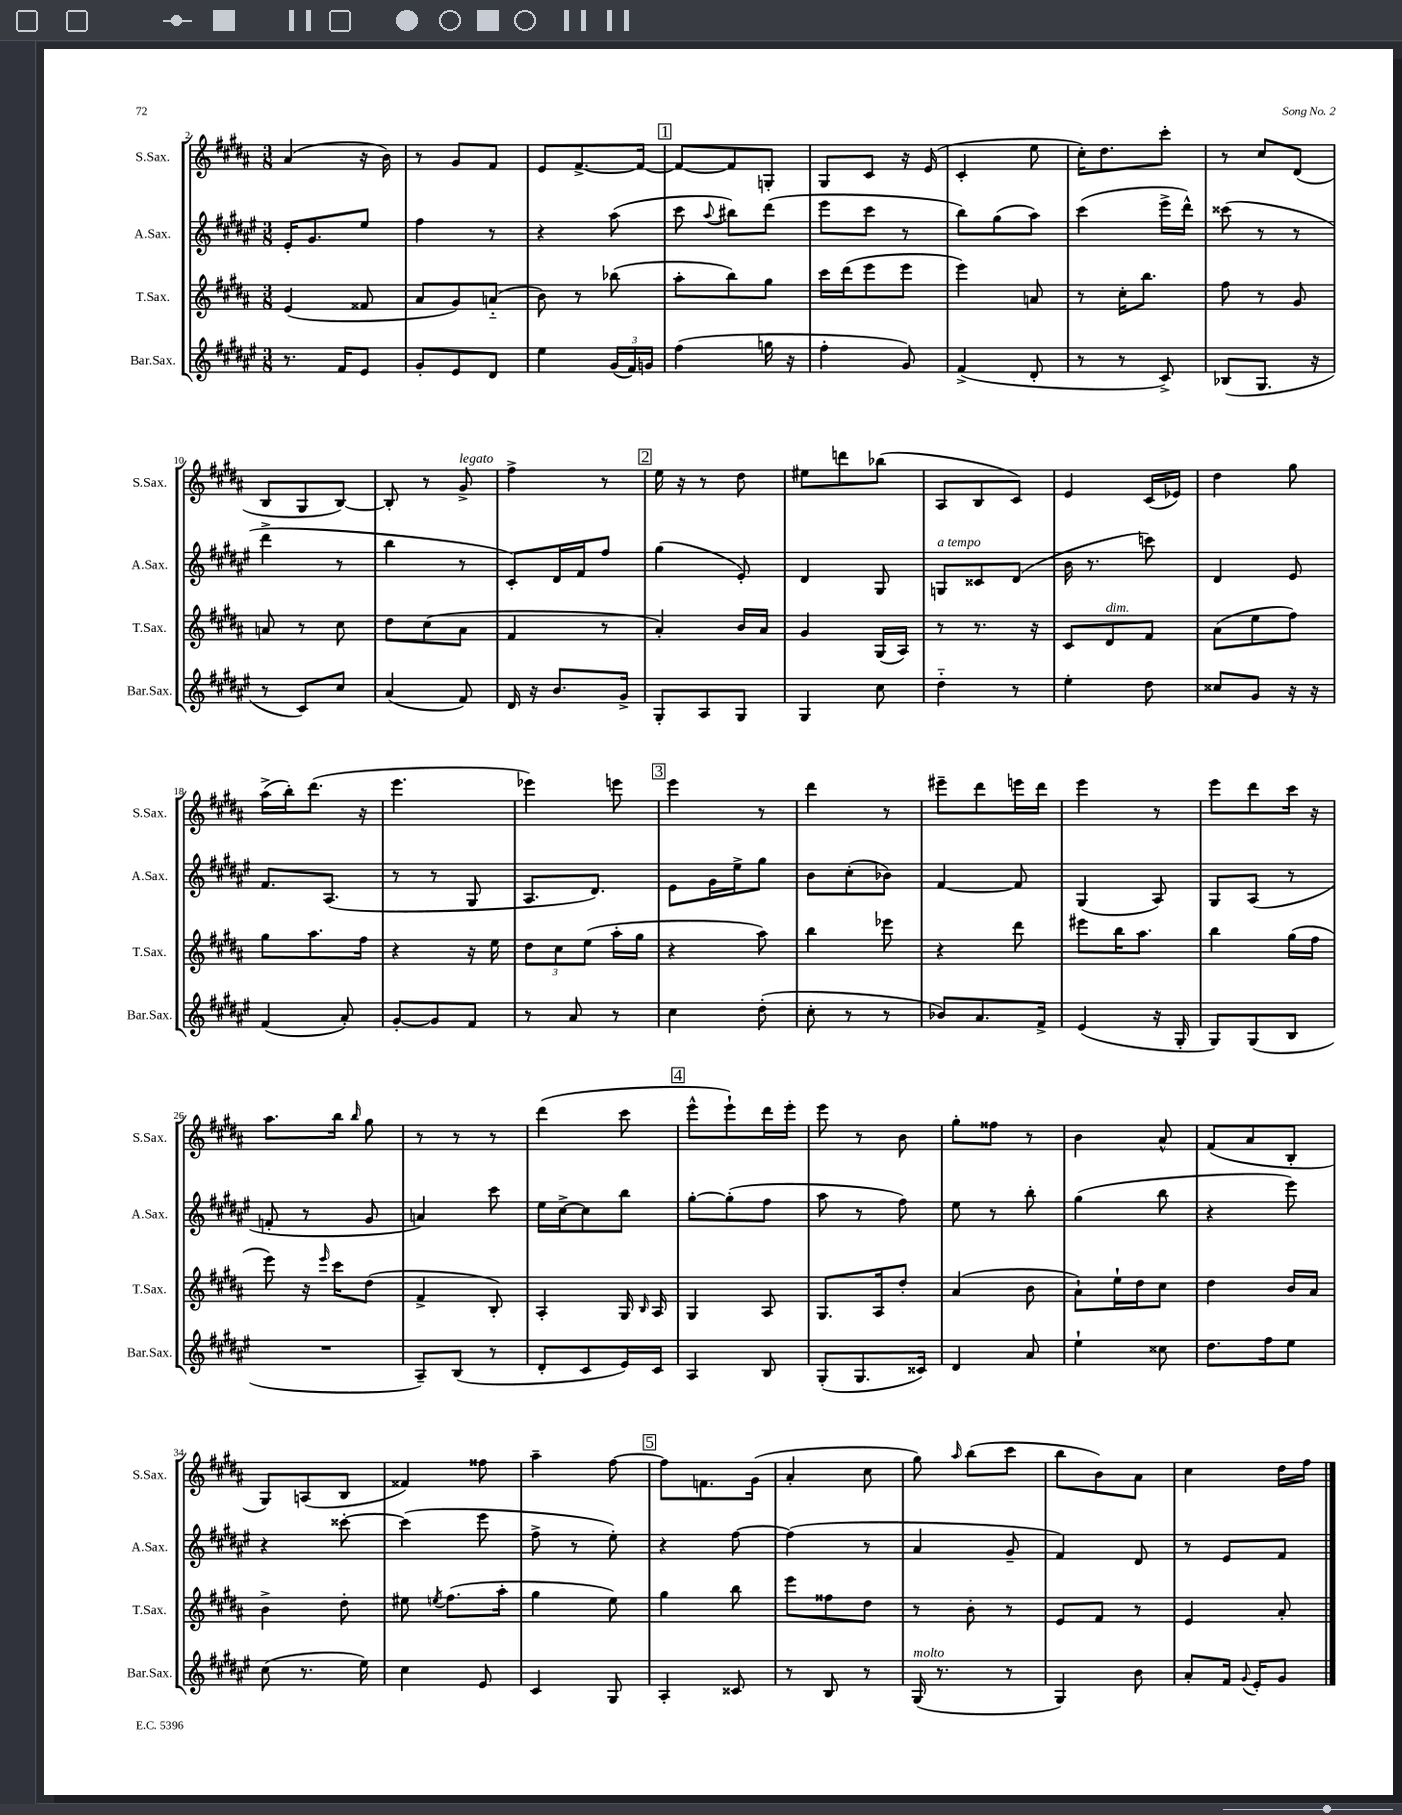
<<
\new StaffGroup <<
\new Staff = "s0" \with { instrumentName = "S.Sax." shortInstrumentName = "S.Sax." } {
    \clef treble \key b \major \numericTimeSignature \time 3/8
    \autoBeamOff ais'4( r16 b'16) |
    r8 gis'8[ fis'8] |
    e'8[ fis'8.~-> fis'16]~ |
    \mark \markup { \box "1" } fis'8[~ fis'8 g8]-. |
    gis8[ cis'8] r16 e'16( |
    cis'4-. e''8 |
    cis''16[-.) dis''8. cis'''8]-. |
    r8 cis''8[ dis'8]( |
    b8[ gis8 b8]~) |
    b8-. r8 gis'8->^\markup { \italic "legato" } |
    fis''4-> r8 |
    \mark \markup { \box "2" } e''16 r16 r8 dis''8 |
    eis''8[ d'''8 bes''8]( |
    ais8[ b8 cis'8]) |
    e'4 cis'16[( ees'16]) |
    dis''4 gis''8 |
    ais''16[->( b''16-.) dis'''8.]( r16 |
    e'''4. |
    ees'''4) e'''8 |
    \mark \markup { \box "3" } e'''4 r8 |
    dis'''4 r8 |
    eis'''8[-- dis'''8 e'''16 dis'''16] |
    e'''4 r8 |
    e'''8[ dis'''8 cis'''16] r16 |
    ais''8.[ b''16] \grace { b''16 } gis''8 |
    r8 r8 r8 |
    dis'''4( cis'''8 |
    \mark \markup { \box "4" } e'''8[-^ e'''8-!) dis'''16 e'''16]-. |
    e'''8 r8 b'8 |
    gis''8[-. fisis''8] r8 |
    b'4 ais'8-^ |
    fis'8[( ais'8 b8]-. |
    gis8[) a8( b8] |
    fisis'4) fisis''8 |
    ais''4-- fis''8~ |
    \mark \markup { \box "5" } fis''8[ f'8. gis'16]( |
    ais'4-. cis''8 |
    gis''8) \grace { ais''16 } b''8[( cis'''8] |
    b''8[ b'8) ais'8] |
    cis''4 dis''16[ fis''16] \bar "|." |
}
\new Staff = "s1" \with { instrumentName = "A.Sax." shortInstrumentName = "A.Sax." } {
    \clef treble \key fis \major \numericTimeSignature \time 3/8
    \autoBeamOff eis'16[-. gis'8. eis''8] |
    fis''4 r8 |
    r4 ais''8( |
    \mark \markup { \box "1" } cis'''8 \appoggiatura { ais''8 } bis''8[) dis'''8]( |
    eis'''8[ cis'''8] r8 |
    b''8[) gis''8( ais''8]) |
    cis'''4( eis'''16[-> dis'''16]-^) |
    cisis'''8( r8 r8 |
    dis'''4-> r8 |
    b''4 r8 |
    cis'8[-.) dis'16 fis'16 fis''8] |
    \mark \markup { \box "2" } gis''4( eis'8-.) |
    dis'4 gis8 |
    g8[^\markup { \italic "a tempo" } cisis'8 dis'8]( |
    b'16 r8. c'''8) |
    dis'4 eis'8 |
    fis'8.[ ais8.]( |
    r8 r8 gis8 |
    ais8.[ dis'8.]) |
    \mark \markup { \box "3" } eis'8[ gis'16 eis''16-> gis''8] |
    b'8[ cis''8-.( bes'8]) |
    fis'4~ fis'8 |
    gis4( ais8) |
    gis8[ ais8]( r8 |
    f'8-. r8 gis'8 |
    a'4) cis'''8 |
    eis''16[ cis''16~-> cis''8 b''8] |
    \mark \markup { \box "4" } gis''8[~-. gis''8-.( fis''8] |
    ais''8 r8 fis''8) |
    eis''8 r8 b''8-. |
    gis''4( b''8 |
    r4 eis'''8) |
    r4 cisis'''8~-. |
    cisis'''4( eis'''8 |
    fis''8-> r8 eis''8-.) |
    \mark \markup { \box "5" } r4 fis''8~ |
    fis''4( r8 |
    ais'4 gis'8-- |
    fis'4) dis'8 |
    r8 eis'8[ fis'8] \bar "|." |
}
\new Staff = "s2" \with { instrumentName = "T.Sax." shortInstrumentName = "T.Sax." } {
    \clef treble \key b \major \numericTimeSignature \time 3/8
    \autoBeamOff e'4( fisis'8 |
    ais'8[ gis'8) a'8]-_( |
    b'8) r8 bes''8( |
    \mark \markup { \box "1" } ais''8[-. b''8) gis''8] |
    cis'''16[ dis'''16( e'''8 e'''8] |
    e'''4) a'8 |
    r8 cis''16[-. b''8.] |
    fis''8 r8 gis'8 |
    a'8 r8 cis''8 |
    dis''8[ cis''8( ais'8] |
    fis'4 r8 |
    \mark \markup { \box "2" } ais'4-.) b'16[ ais'16] |
    gis'4 gis16[( ais16]) |
    r8 r8. r16 |
    cis'8[ dis'8^\markup { \italic "dim." } fis'8] |
    ais'8[( e''8 fis''8]) |
    gis''8[ ais''8. fis''16] |
    r4 r16 e''16 |
    \tuplet 3/2 { dis''8[ cis''8 e''8]( } ais''16[-. gis''16] |
    \mark \markup { \box "3" } r4 ais''8) |
    b''4 ees'''8 |
    r4 dis'''8 |
    eis'''8[ b''16 ais''8.] |
    b''4 gis''16[( fis''16] |
    e'''8) r16 \grace { e'''16 } cis'''16[ dis''8]( |
    fis'4-> b8-.) |
    ais4-. gis16 \grace { b16 } ais16 |
    \mark \markup { \box "4" } gis4 ais8 |
    gis8.[ ais16 dis''8]-. |
    ais'4( b'8 |
    ais'8[-!) e''16-! dis''16 cis''8] |
    dis''4 b'16[ ais'16] |
    b'4-> dis''8-. |
    eis''8 \acciaccatura { e''8 } fis''8.[( ais''16]-. |
    gis''4 e''8) |
    \mark \markup { \box "5" } gis''4 b''8 |
    e'''8[ fisis''8 dis''8] |
    r8 b'8-. r8 |
    e'8[ fis'8] r8 |
    e'4 ais'8-. \bar "|." |
}
\new Staff = "s3" \with { instrumentName = "Bar.Sax." shortInstrumentName = "Bar.Sax." } {
    \clef treble \key fis \major \numericTimeSignature \time 3/8
    \autoBeamOff r8. fis'16[ eis'8] |
    gis'8[-. eis'8 dis'8] |
    eis''4 \tuplet 3/2 { gis'16[( fis'16) g'16] } |
    \mark \markup { \box "1" } fis''4( g''16 r16 |
    fis''4-. gis'8) |
    fis'4->( dis'8-. |
    r8 r8 cis'8->) |
    bes8[( gis8.] r16 |
    r8 cis'8[) cis''8] |
    ais'4( fis'8) |
    dis'16 r16 b'8.[ gis'16]-> |
    \mark \markup { \box "2" } gis8[-. ais8 gis8] |
    gis4 cis''8 |
    dis''4-_ r8 |
    eis''4-. dis''8 |
    cisis''8[ gis'8] r16 r16 |
    fis'4( ais'8-.) |
    gis'8[~-. gis'8 fis'8] |
    r8 ais'8 r8 |
    \mark \markup { \box "3" } cis''4 dis''8-.( |
    cis''8-. r8 r8 |
    bes'8[) ais'8. fis'16]-> |
    eis'4( r16 gis16-. |
    gis8[) gis8( b8] |
    R4. |
    ais8[--) b8]( r8 |
    dis'8[-. cis'8 eis'16) cis'16] |
    \mark \markup { \box "4" } ais4 b8 |
    gis8[-.( gis8. cisis'16]) |
    dis'4 ais'8 |
    eis''4-! cisis''8 |
    dis''8.[ fis''16 eis''8] |
    cis''8( r8. eis''16) |
    cis''4 eis'8 |
    cis'4 gis8 |
    \mark \markup { \box "5" } ais4-. cisis'8 |
    r8 b8 r8 |
    gis16^\markup { \italic "molto" }( r8. r8 |
    gis4) b'8 |
    ais'8[-. fis'16] \appoggiatura { gis'8 } eis'16[-. gis'8] \bar "|." |
}
>>
>>
\layout { \context { \Score currentBarNumber = #2 } }
